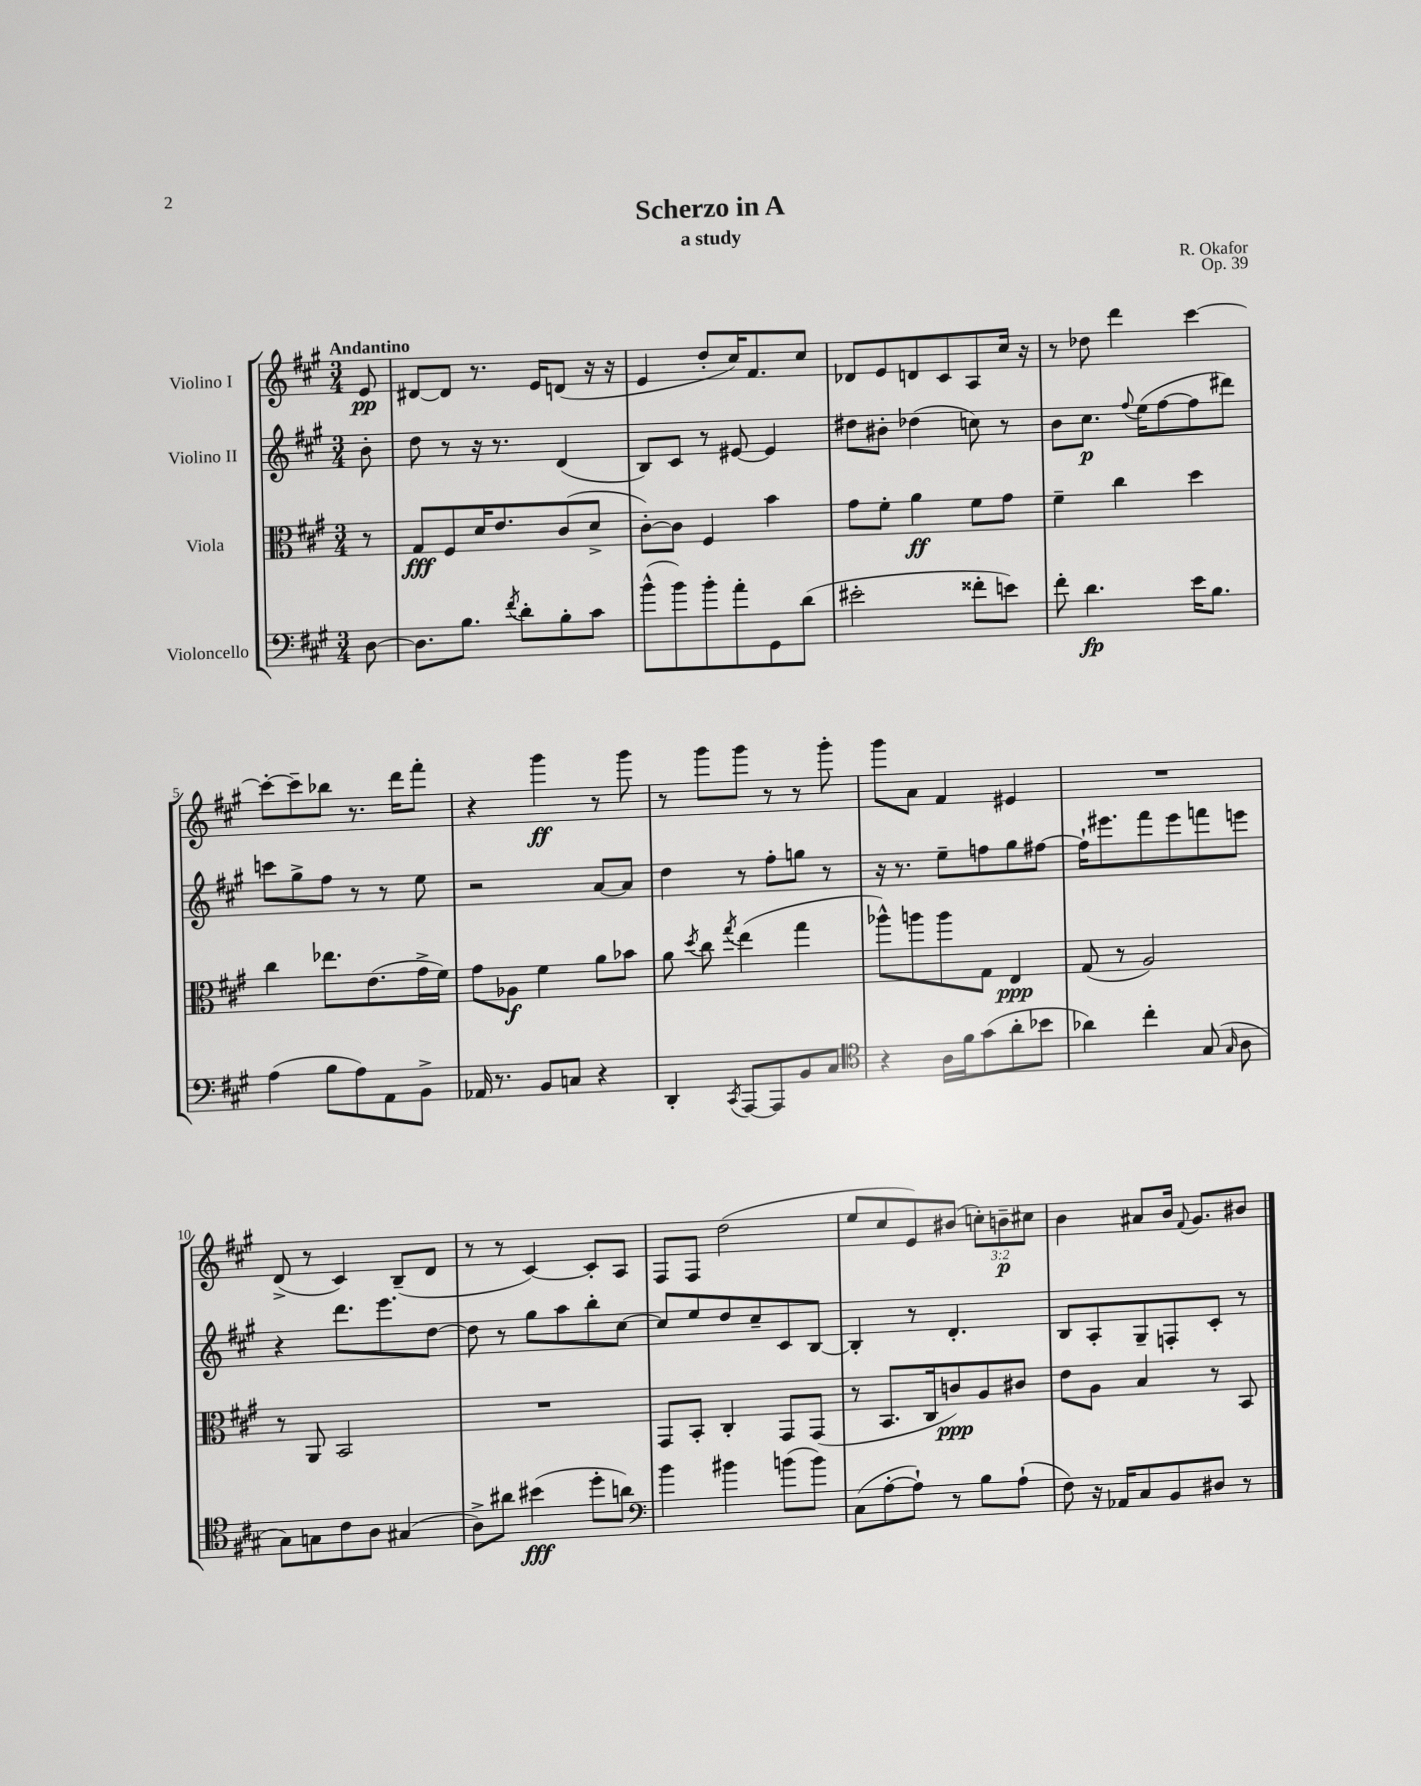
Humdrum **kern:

**kern	**dynam	**kern	**dynam	**kern	**dynam	**kern	**dynam
*part4	*part4	*part3	*part3	*part2	*part2	*part1	*part1
*staff4	*staff4	*staff3	*staff3	*staff2	*staff2	*staff1	*staff1
*I"Violoncello	*	*I"Viola	*	*I"Violino II	*	*I"Violino I	*
*clefF4	*	*clefC3	*	*clefG2	*	*clefG2	*
*k[f#c#g#]	*	*k[f#c#g#]	*	*k[f#c#g#]	*	*k[f#c#g#]	*
*M3/4	*	*M3/4	*	*M3/4	*	*M3/4	*
=	=	=	=	=	=	=	=
!	!	!	!	!	!	!LO:TX:a:B:t=Andantino	!
[8D\	.	8r	.	8b'\	.	8e/	pp
=1	=1	=1	=1	=1	=1	=1	=1
8.D\L]	.	8G#/L	fff	8dd\	.	[8d#X/L	.
.	.	8F#/	.	8r	.	8d#/J]	.
8.B\J	.	.	.	.	.	.	.
.	.	16d/K	.	16r	.	8.r	.
.	.	8.e/	.	8.r	.	.	.
8qf#/	.	.	.	.	.	.	.
8d'\L	.	.	.	.	.	.	.
.	.	.	.	.	.	16e/KL	.
8B'\	.	(8c#/	.	(4d/	.	(8dn/J	.
8c#\J	.	8d^/J	.	.	.	16r	.
.	.	.	.	.	.	16r	.
=2	=2	=2	=2	=2	=2	=2	=2
(8b^^\L	.	[8c#'\L)	.	8B/L)	.	4e/	.
8b\)	.	8c#\J]	.	8c#/J	.	.	.
8b'\	.	4F#/	.	8r	.	8dd'/L	.
8a'\	.	.	.	[8e#X/	.	16cc#/K)	.
.	.	.	.	.	.	8.f#/	.
8GG#\	.	4b\	.	4e#/]	.	.	.
(8d\J	.	.	.	.	.	8cc#/J	.
=3	=3	=3	=3	=3	=3	=3	=3
2e#X'\	.	8g#\L	.	8dd#X\L	.	8d-X/L	.
.	.	8f#'\J	.	8b#X'\J	.	8e/	.
.	.	4a\	ff	(4dd-X\	.	8dn/	.
.	.	.	.	.	.	8c#/	.
8f##X'\L	.	8f#\L	.	8ccn\)	.	8A/	.
8en\J)	.	8g#\J	.	8r	.	16cc#/Jk	.
.	.	.	.	.	.	16r	.
=4	=4	=4	=4	=4	=4	=4	=4
8f#'\	.	4f#~\	.	8b\L	.	8r	.
4.d\	fp	.	.	8.cc#\J	p	8dd-X\	.
.	.	4cc#\	.	.	.	4ddd\	.
.	.	.	.	8qqff#/	.	.	.
.	.	.	.	(16ee\KL	.	.	.
.	.	.	.	[8ff#\	.	.	.
16e\KL	.	4dd\	.	8ff#\]	.	[4ccc#\	.
8.B\J	.	.	.	.	.	.	.
.	.	.	.	8ddd#X\J)	.	.	.
!!LO:LB:g=z
=5	=5	=5	=5	=5	=5	=5	=5
(4A\	.	4cc#\	.	8cccn\L	.	8ccc#'\L_	.
.	.	.	.	8gg#^\	.	8ccc#~\]	.
8B\L	.	8.ee-X\L	.	8ff#\J	.	8bb-X\J	.
8A\)	.	.	.	8r	.	8.r	.
.	.	(8.e\	.	.	.	.	.
8AA\	.	.	.	8r	.	.	.
.	.	.	.	.	.	16ddd\KL	.
8BB^\J	.	16g#^\L	.	8ee\	.	8fff#'\J	.
.	.	16f#\JJ)	.	.	.	.	.
=6	=6	=6	=6	=6	=6	=6	=6
16AA-X/	.	8g#\L	.	2r	.	4r	.
8.r	.	.	.	.	.	.	.
.	.	8A-X\J	f	.	.	.	.
8BB/L	.	4f#\	.	.	.	4ggg#\	ff
8Cn/J	.	.	.	.	.	.	.
4r	.	8a\L	.	[8a/L	.	8r	.
.	.	8b-X\J	.	8a/J]	.	8ggg#\	.
=7	=7	=7	=7	=7	=7	=7	=7
4DD'/	.	8a\	.	4dd\	.	8r	.
.	.	8qdd/	.	.	.	.	.
.	.	8cc#\	.	.	.	8ggg#\L	.
8qCC#/	.	8qgg#/	.	.	.	.	.
[8AAA/L	.	(4ee\	.	8r	.	8ggg#\J	.
8AAA/]	.	.	.	8ff#'\L	.	8r	.
8BB/	.	4gg#\	.	8ggn\J	.	8r	.
8C#/J	.	.	.	8r	.	8ggg#'\	.
=8	=8	=8	=8	=8	=8	=8	=8
*clefC4	*	*	*	*	*	*	*
4r	.	8aa-X^^\L)	.	16r	.	8ggg#\L	.
.	.	.	.	8.r	.	.	.
.	.	8aan\	.	.	.	8a\J	.
16A\LL	.	8aa\	.	8ee~\L	.	4f#/	.
16f#\J	.	.	.	.	.	.	.
(8g#\	.	8G#\J	.	8ffn\	.	.	.
8a'\	.	4E/	ppp	8gg#\	.	4e#X/	.
8b-X\J	.	.	.	[8ff#X\J	.	.	.
=9	=9	=9	=9	=9	=9	=9	=9
4a-X\)	.	(8G#/	.	16ff#`\KL]	.	2.r	.
.	.	.	.	8.eee#X\	.	.	.
.	.	8r	.	.	.	.	.
4cc#'\	.	2A/)	.	8fff#\	.	.	.
.	.	.	.	8eee#\	.	.	.
(8G#/	.	.	.	8fffn\	.	.	.
16qqG#/	.	.	.	.	.	.	.
8A\	.	.	.	8eeen\J	.	.	.
!!LO:LB:g=z
=10	=10	=10	=10	=10	=10	=10	=10
8G#\L)	.	8r	.	4r	.	(8d^/	.
8Gn\	.	8AA/	.	.	.	8r	.
8c#\	.	2BB/	.	8.ddd\L	.	4c#/)	.
8A\J	.	.	.	.	.	.	.
.	.	.	.	8.eee\	.	.	.
(4G#X/	.	.	.	.	.	(8B~/L	.
.	.	.	.	[8dd\J	.	8d/J	.
=11	=11	=11	=11	=11	=11	=11	=11
8A^\L)	.	2.r	.	8dd\]	.	8r	.
8a#X\J	.	.	.	8r	.	8r	.
(4b#X\	fff	.	.	8gg#\L	.	[4c#/)	.
.	.	.	.	8aa\	.	.	.
8dd'\L	.	.	.	8bb'\	.	8c#'/L]	.
8an\J)	.	.	.	[8cc#\J	.	8A/J	.
=12	=12	=12	=12	=12	=12	=12	=12
*clefF4	*	*	*	*	*	*	*
4b\	.	8GG#/L	.	8cc#/L]	.	8F#/L	.
.	.	8BB'/J	.	8ee/	.	8F#/J	.
4b#X\	.	4C#'/	.	8dd/	.	(2dd\	.
.	.	.	.	8cc#~/	.	.	.
(8bn\L	.	8GG#/L	.	8c#/	.	.	.
8b\J)	.	(8GG#/J	.	[8B/J	.	.	.
=13	=13	=13	=13	=13	=13	=13	=13
(8C#\L	.	8r	.	4B'/]	.	8ee/L	.
[8A'\	.	8.BB/L	.	.	.	8cc#/	.
8A`\J])	.	.	.	8r	.	8e/)	.
.	.	16C#/k	.	.	.	.	.
8r	.	8cn/)	ppp	4.d'/	.	(8b#X/J	.
8B\L	.	8A/	.	.	.	12ccn'\L)	.
.	.	.	.	.	.	12bn~\	p
(8A`\J	.	8c#X/J	.	.	.	.	.
.	.	.	.	.	.	12cc#X\J	.
=14	=14	=14	=14	=14	=14	=14	=14
8F#\)	.	8e\L	.	8B/L	.	4b\	.
16r	.	8A\J	.	8A'/	.	.	.
16AA-X/KL	.	.	.	.	.	.	.
8C#/	.	4B/	.	8G#~/	.	8a#X/L	.
8BB/	.	.	.	8Fn'/	.	16b/Jk	.
.	.	.	.	.	.	8qqf#/	.
.	.	.	.	.	.	8.g#/L	.
8D#X/J	.	8r	.	8c#'/J	.	.	.
8r	.	8BB/	.	8r	.	8b#X/J	.
==	==	==	==	==	==	==	==
*-	*-	*-	*-	*-	*-	*-	*-
